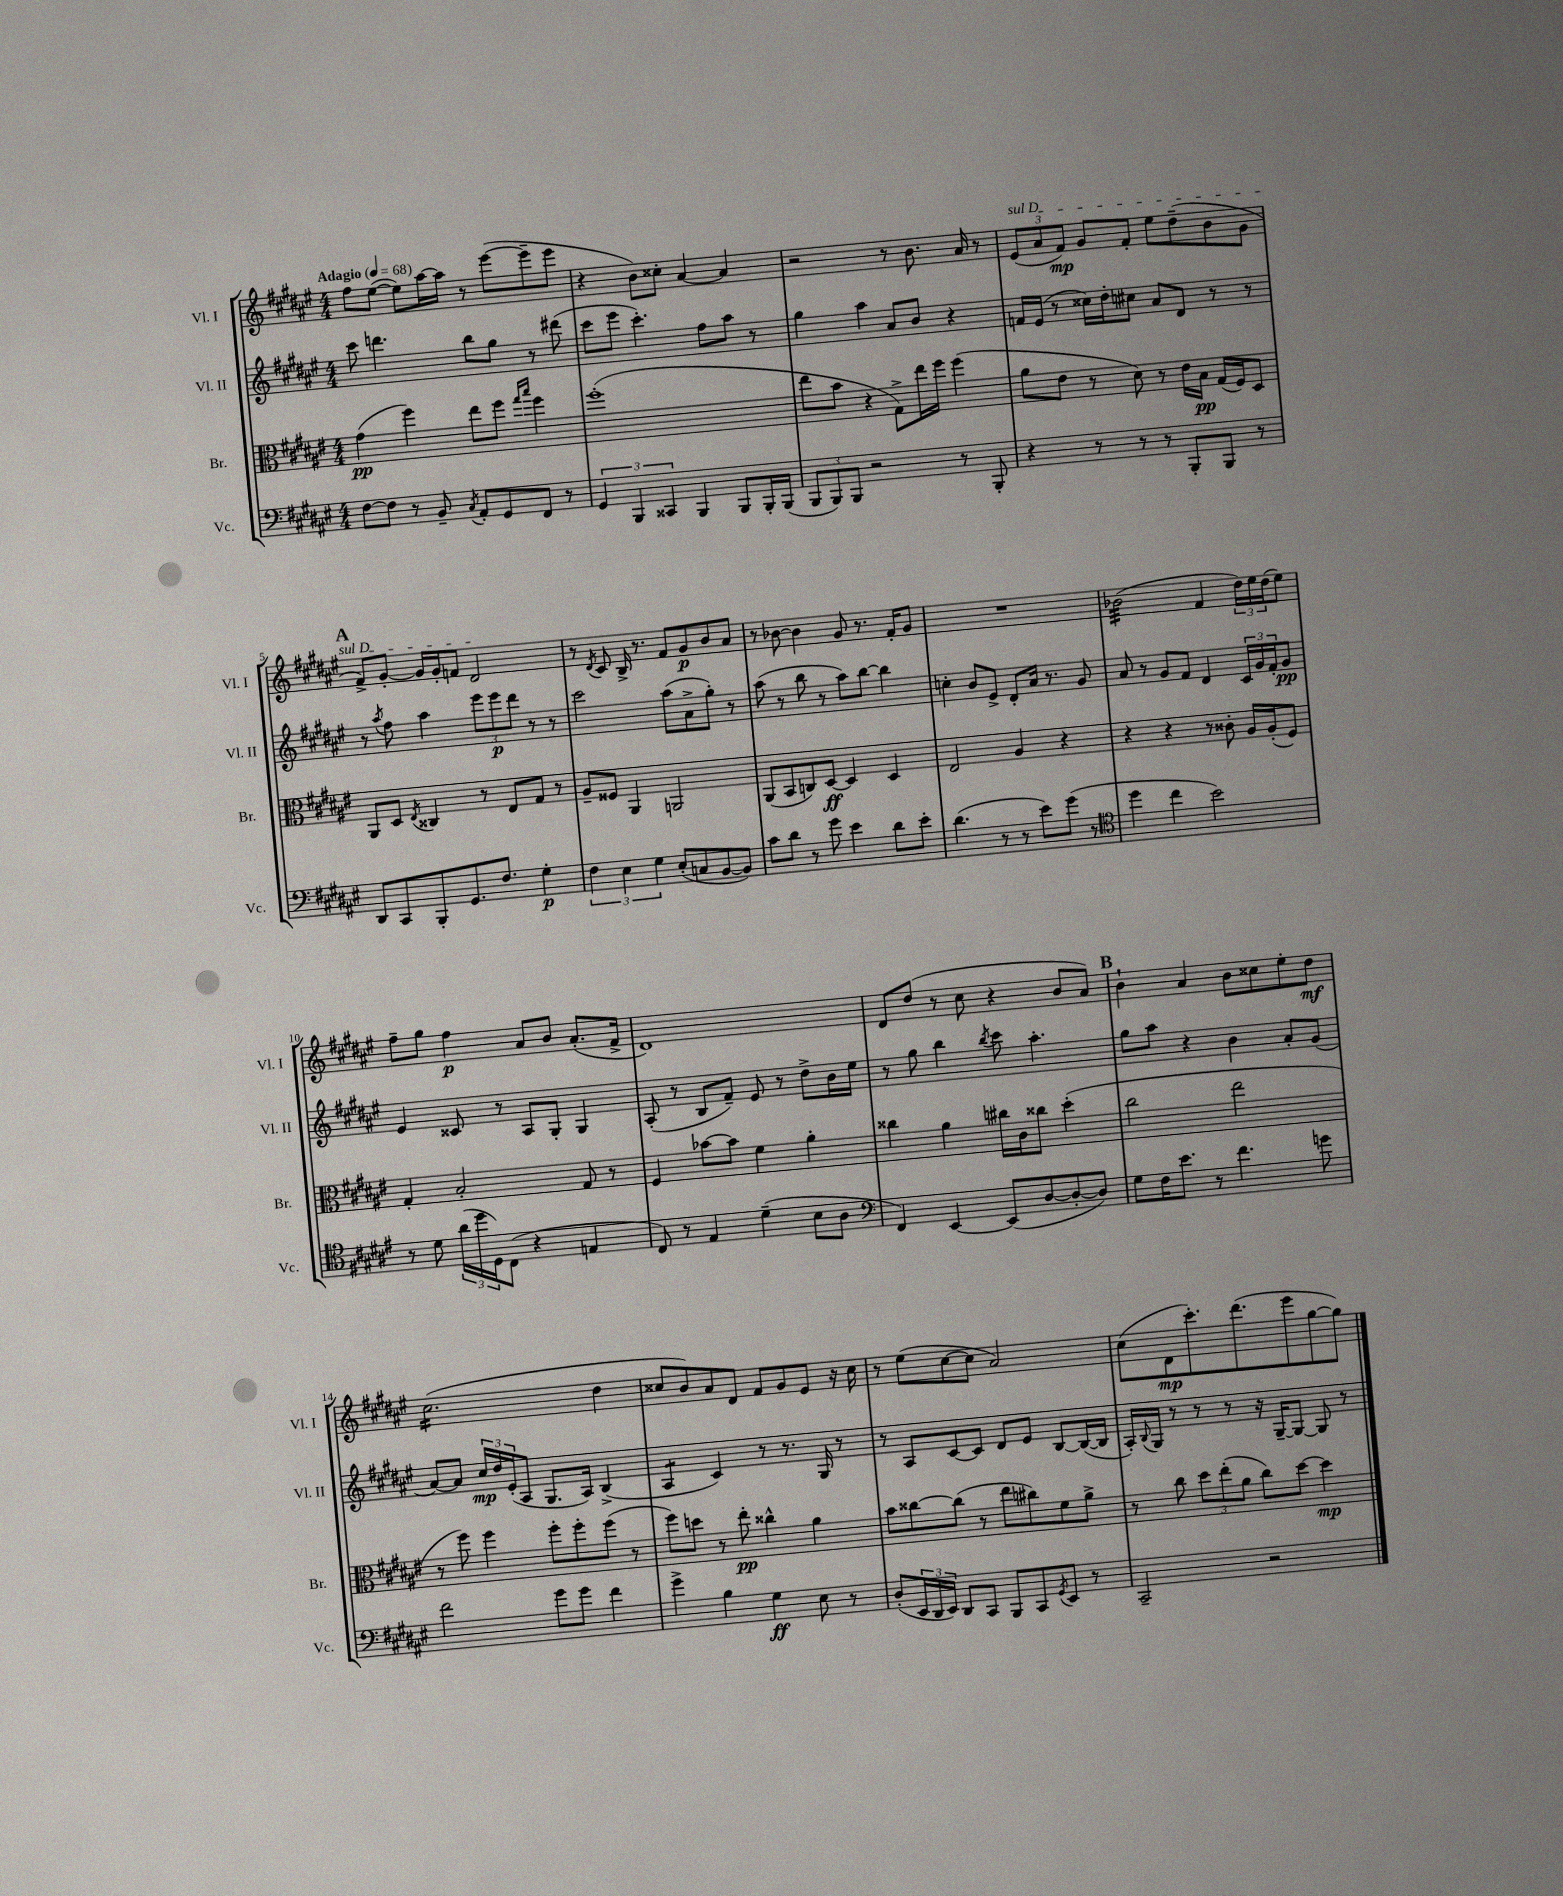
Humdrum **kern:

**kern	**kern	**kern	**kern
*staff4	*staff3	*staff2	*staff1
*clefF4	*clefC3	*clefG2	*clefG2
*k[f#c#g#d#a#e#]	*k[f#c#g#d#a#e#]	*k[f#c#g#d#a#e#]	*k[f#c#g#d#a#e#]
*M4/4	*M4/4	*M4/4	*M4/4
*MM68	*MM68	*MM68	*MM68
[8F#	(4g#	8ccc#	8ff#
8F#]	.	4.ddd	([8ee#
8r	4ff#)	.	8ee#])
8BB~	.	.	[16aa#
.	.	.	16aa#]
8qC#	.	.	.
8AA#'	8ee#	8bb	8r
8GG#	8ff#	8gg#	([8eee#
.	16qqgg#	.	.
.	16qqbb	.	.
8FF#	4ff#	8r	8eee#~]
8r	.	(8ddd#	8eee#
=	=	=	=
6GG#	(1ff#'	8ccc#	4r
.	.	8eee#	.
6BBB	.	.	.
.	.	4.ccc#')	8b)
6CC##	.	.	.
.	.	.	8cc##'
4BBB	.	.	[4a#
.	.	8ff#	.
8BBB	.	8aa#	4a#]
16BBB'	.	8r	.
(16BBB	.	.	.
=	=	=	=
12BBB	8ee#	4gg#	2r
12BBB)	.	.	.
.	8b	.	.
12BBB	.	.	.
2r	4r	4aa#	.
.	8G#^)	8a#	8r
.	16ee#	8b	8.b
.	16ff#	.	.
8r	(4ff#	4r	.
.	.	.	16a#
8BBB'	.	.	8r
=	=	=	=
4r	8a#	16f	(12e#
.	.	(16e#	.
.	.	.	12a#
.	8e#	8r	.
.	.	.	12f#)
8r	8r	16cc##)	8g#
.	.	16dd#'	.
8r	8d#)	8cc#	8f#'
8r	8r	8a#	8ee#
8BBB'	16e#	8d#	(8dd#~
.	16B	.	.
8BBB	(16G#	8r	8b
.	16F#)	.	.
8r	8D#	8r	8g#
=	=	=	=
8DD#	8AA#	8r	8f#^)
.	.	8qaa#	.
8CC#	8D#	8ff#	[8g#'
.	8qE#	.	.
8BBB'	4C##	4aa#	16g#]
.	.	.	16g#'
8.GG#	.	.	8f
.	8r	12eee#	2d#
8.F#	.	.	.
.	.	12eee#	.
.	8E#	.	.
.	.	12ddd#	.
4G#'	8G#	8r	.
.	8r	8r	.
=	=	=	=
6F#	8A#~	2ccc#	8r
.	.	.	8qd#
.	8F##	.	8c#
6E#	.	.	.
.	4AA#	.	16B^
.	.	.	8.r
6G#	.	.	.
(8E#'	2AA	(8aa#	8f#
8C	.	8a#^	8g#
[8BB	.	8gg#')	8b
8BB])	.	8r	8a#
=	=	=	=
8c#	(8AA#	(8aa#	8r
8d#	8BB	8r	[8b-
8r	8C)	8bb	4b-]
8g#	[8D#	8r	.
4e#	4D#]	8aa#)	8g#
.	.	[8bb	8.r
8d#	4D#	4bb]	.
.	.	.	16f#'
8e#'	.	.	8g#
=	=	=	=
(4.d#	2E#	4cc'	1r
.	.	8b	.
8r	.	8e#^	.
8r	4A#	8d#'	.
8e#)	.	16a#	.
.	.	8.r	.
(8g#	4r	.	.
8r	.	8g#	.
=	=	=	=
*clefC4	*	*	*
4dd#	4r	8a#	(2b-
.	.	8r	.
4cc#	4r	8g#	.
.	.	8f#	.
2b)	8r	4d#	4f#
.	8c##'	.	.
.	16A#	24c#	24dd#)
.	.	24g#	24ee#
.	(16A#'	.	.
.	.	24f#'	(24dd#
.	8F#)	8g#	8ee#)
=	=	=	=
8r	4G#'	4e#	8ff#~
8d#	.	.	8gg#
(24a#	2B'	8c##	4ff#
24dd#	.	.	.
24D#)	.	.	.
(8C#	.	8r	.
4r	.	8A#	8a#
.	.	8G#'	8b
4E	8G#	4G#	(8.a#'
.	8r	.	.
.	.	.	16f#^
=	=	=	=
8C#)	4F#	(8A#'	1d#)
8r	.	8r	.
4E#	[8b-	8B	.
.	8b-]	8f#~)	.
(4d#~	4f#	8e#	.
.	.	8r	.
8B	4a#'	8dd#^	.
8A#	.	16b	.
.	.	16ee#	.
=	=	=	=
*clefF4	*	*	*
4FF#)	4cc##	8r	8d#
.	.	8gg#	(8dd#
[4EE#	4a#	4bb	8r
.	.	.	8cc#
.	.	8qbb	.
(8EE#]	16cc#	8ccc#	4r
.	16c#	.	.
[8D#	8cc##	4.aa#'	.
8D#'_	(4dd#'	.	8b
8D#])	.	.	8a#)
=	=	=	=
8G#	2cc#	8gg#	4b`
16F#	.	8aa#	.
8.e#	.	.	.
.	.	4r	4a#
8r	.	.	.
4.f#	2ee#	4b	8b
.	.	.	8cc##
.	.	8a#'	8ee#'
8g	.	(8g#	8dd#
=	=	=	=
2f#	8r	[8a#)	(2.cc#
.	8ff#)	8a#]	.
.	4ff#	24cc#	.
.	.	24dd#	.
.	.	(24e#'	.
.	.	8A#	.
8g#	8ff#'	8.G#	.
8g#	8ff#'	.	.
.	.	16A#)	.
4f#	(8ff#	(4B^	4dd#
.	8r	.	.
=	=	=	=
4g#^	8ff#)	4A#	8cc##
.	8dd	.	8b)
4B	8r	4c#)	8a#
.	8ee#'	.	8d#
4G#	4cc##^^	8r	8f#
.	.	8.r	8g#
8E#	4a#	.	8e#
.	.	16G#	.
8r	.	8r	16r
.	.	.	16cc##
=	=	=	=
(8D#'	8b	8r	8r
24EE#	[8cc##	8A#	(8ee#
24DD#	.	.	.
24EE#)	.	.	.
8DD#	(8cc##]	[8c#	[8cc#
8CC#	8r	8c#]	8cc#]
8BBB	8ee#	8d#	2a#)
8CC#	8cc#)	8e#	.
8qGG#	.	.	.
8EE#	8f#	[8B	.
8r	8a#^	(16B_	.
.	.	16B]	.
=	=	=	=
2CC#~	8r	16A#')	(8cc#
.	.	8qqB	.
.	.	16G#	.
.	8cc#	8r	8d#
.	12dd#	8r	8.ccc#')
.	(12ee#'	.	.
.	.	8r	.
.	12a#	.	.
.	.	.	(8.ddd#
2r	8cc#)	16r	.
.	.	[16G#~	.
.	[8dd#	8G#_	8eee#
.	4dd#]	8G#]	[8gg#
.	.	8r	8gg#])
==	==	==	==
*-	*-	*-	*-
